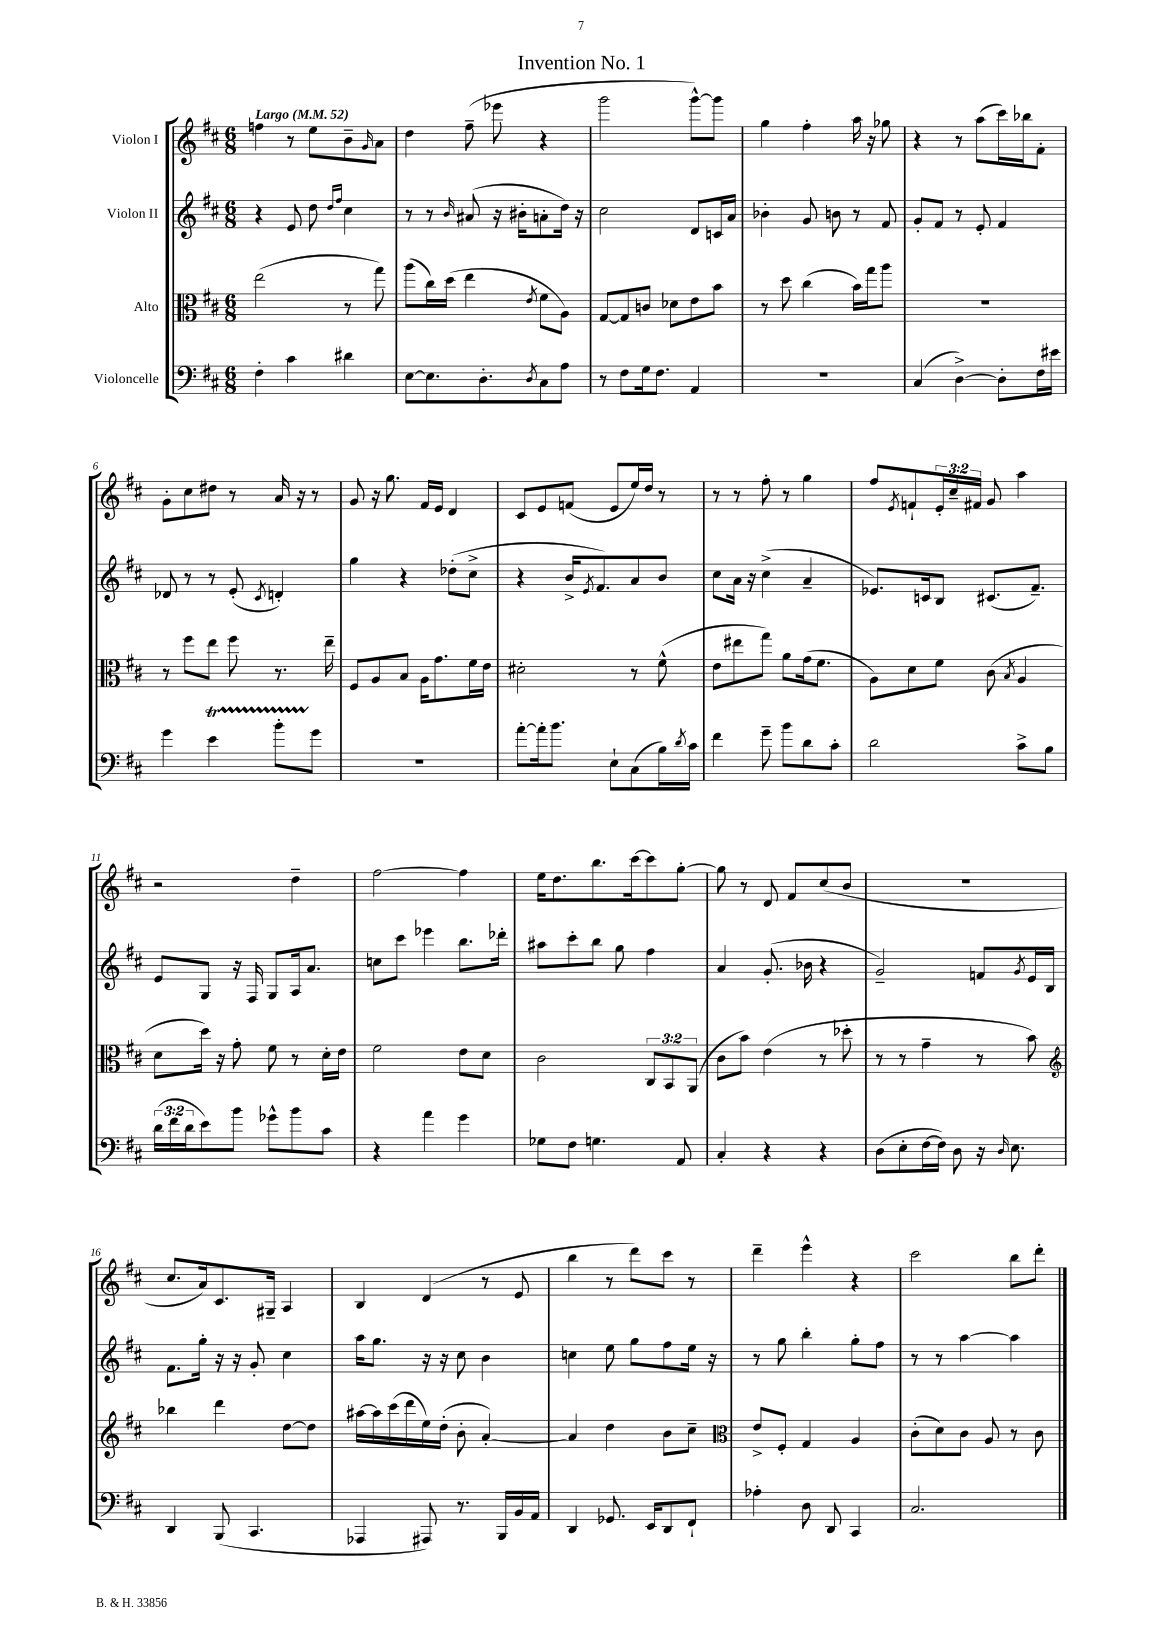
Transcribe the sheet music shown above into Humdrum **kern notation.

**kern	**kern	**kern	**kern
*staff4	*staff3	*staff2	*staff1
*clefF4	*clefC3	*clefG2	*clefG2
*k[f#c#]	*k[f#c#]	*k[f#c#]	*k[f#c#]
*M6/8	*M6/8	*M6/8	*M6/8
*MM52	*MM52	*MM52	*MM52
4F#'\	(2ee\	4r	4ff\
4c#\	.	8e/	8r
.	.	8dd\	8ee\L
.	.	16qqdd/LL	.
.	.	16qqff#/JJ	.
4d#\	8r	4cc#\	8b~\
.	.	.	16qqg/
.	8gg\)	.	8a\J
=	=	=	=
[8E\L	(8aa\L	8r	4dd\
8.E\]	16cc#\L)	8r	.
.	(16dd\JJ	.	.
.	.	16qqb/	.
.	4ee\	(8a#/	(8ff#~\
8.D'\	.	.	.
.	.	16r	8eee-\
.	.	16b#'\LK	.
8qD/	8qe/	.	.
8C#\	8f#\L	8a'\	4r
8A\J	8A\J)	16dd\Jk)	.
.	.	16r	.
=	=	=	=
8r	[8G/L	2cc#\	2ggg\
8F#\L	8G/]	.	.
16G\k	8c/J	.	.
8.F#\J	.	.	.
.	8d-\L	.	.
4AA/	8e\	8d/L	[8ggg^^\L)
.	8b\J	16c/L	8ggg\]J
.	.	16a/JJ	.
=	=	=	=
2.r	8r	4b-'\	4gg\
.	8dd\	.	.
.	(4cc#\	8g/	4ff#'\
.	.	8b\	.
.	16b\LL)	8r	16aa\
.	16gg\J	.	16r
.	8aa\J	8f#/	8gg-\
=	=	=	=
(4C#/	2.r	8g'/L	4r
.	.	8f#/J	.
[4D^\)	.	8r	8r
.	.	8e'/	(8aa\L
8D'\]L	.	4f#/	16ccc#\L)
.	.	.	16bb-\J
16F#\L	.	.	8f#'\J
16e#\JJ	.	.	.
=	=	=	=
4g\	8r	8d-/	8g'\L
.	8ff#\L	8r	8cc#\
4e\	8ee\J	8r	8dd#\J
.	8ff#\	(8e'/	8r
.	.	8qc#/	.
8b'\L	8.r	4d'/)	16a/
.	.	.	16r
8g\J	.	.	8r
.	16ee~\	.	.
=	=	=	=
2.r	8F#/L	4gg\	8g/
.	8A/	.	16r
.	.	.	8.gg\
.	8B/J	4r	.
.	16A\LK	.	16f#/LL
.	8.g\	.	16e/JJ
.	.	(8dd-'\L	4d/
.	16f#\L	8cc#^\J	.
.	16e\JJ	.	.
=	=	=	=
[8a'\L	2d#'\	4r	8c#/L
16a'\]k	.	.	8e/
8.b\J	.	.	.
.	.	16b^/LK	(8f/J
.	.	8qe/	.
.	.	8.f#/)	.
8E`\L	.	.	8e/L
(8C#\	8r	8a/	16ee/L)
.	.	.	16dd/JJ
16B\L)	(8f#^^\	8b/J	8r
8qd/	.	.	.
16c#\JJ	.	.	.
=	=	=	=
4f#\	8e\L	8cc#\L	8r
.	8ee#\	16a\Jk	8r
.	.	16r	.
8g~\	8gg\J)	(4cc#^\	8ff#'\
8b\L	8a\L	.	8r
8d\	(16g\k	4a~/	4gg\
.	8.f#\J	.	.
8c#'\J	.	.	.
=	=	=	=
2d\	8A\L)	8.e-/L)	8ff#/L
.	.	.	8qe/
.	8d\	.	8f`/
.	.	16c/k	.
.	8f#\J	8B/J	24e'/L
.	.	.	24cc#~/
.	.	.	24f#/JJ
.	(8c#\	(8.c#/L	8g/
.	8qB/	.	.
8c#^\L	4A/	.	4aa\
.	.	8.f#~/J)	.
8B\J	.	.	.
=	=	=	=
(24d\LL	8d\L	8e/L	2r
24f#\	.	.	.
24d\J	.	.	.
8e\)	16dd\Jk)	8G/J	.
.	16r	.	.
8b\J	8g'\	16r	.
.	.	16F#/	.
8g-^^\L	8f#\	8G/L	.
8b\	8r	16A/k	4dd~\
.	.	8.a/J	.
8c#\J	16d'\LL	.	.
.	16e\JJ	.	.
=	=	=	=
4r	2f#\	8cc\L	[2ff#\
.	.	8ccc#\J	.
4a\	.	4eee-\	.
4g\	8e\L	8.bb\L	4ff#\]
.	8d\J	.	.
.	.	16ddd-'\Jk	.
=	=	=	=
8G-\L	2c#\	8aa#\L	16ee\LK
.	.	.	8.dd\
8F#\J	.	8ccc#'\	.
4.G\	.	8bb\J	8.bb\
.	.	8gg\	.
.	.	.	[16ccc#\k
.	12C#/L	4ff#\	8ccc#\]
.	12BB/	.	.
8AA/	.	.	[8gg'\J
.	(12AA/J	.	.
=	=	=	=
4C#'/	8c#\L	4a/	8gg\]
.	8b\J)	.	8r
4r	(4e\	(8.g'/	8d/
.	.	.	8f#/L
.	.	16b-\	.
4r	8r	4r	(8cc#/
.	8dd-'\	.	8b/J
=	=	=	=
(8D\L	8r	2g~/)	2.r
8E'\	8r	.	.
[16F#\L	4g~\	.	.
16F#\]JJ)	.	.	.
8D\	.	.	.
16r	8r	8f/L	.
16qqD/	.	.	.
8.E\	.	.	.
.	.	8qg/	.
.	8b\)	16e/L	.
.	.	16B/JJ	.
=	=	=	=
*	*clefG2	*	*
4DD/	4bb-\	8.f#\L	8.cc#/L
.	.	16gg'\Jk	16a/k)
(8BBB/	4ddd\	16r	8.c#/
.	.	16r	.
4.CC#/	.	8g'/	.
.	.	.	16G#~/Jk
.	[8dd\L	4cc#\	4A/
.	8dd\]J	.	.
=	=	=	=
4AAA-/	[16aa#\LL	16aa\LK	4B/
.	16aa#\]	8.gg\J	.
.	(16ccc#\	.	.
.	16ddd\	.	.
8AAA#/)	16ee\)	16r	(4d/
.	(16dd'\JJ	16r	.
8.r	8b'\	8cc#\	.
.	[4a'/)	4b\	8r
16BBB/LL	.	.	.
16BB/	.	.	8e/
16AA/JJ	.	.	.
=	=	=	=
4DD/	4a/]	4cc\	4bb\
8.GG-/	4dd\	8ee\	8r
.	.	8gg\L	8ddd\L)
16EE/LK	.	.	.
8DD/	8b\L	8ff#\	8ccc#\J
8FF#`/J	8cc#~\J	16ee\Jk	8r
.	.	16r	.
=	=	=	=
*	*clefC3	*	*
4A-'\	8e^/L	8r	4ddd~\
.	8F#'/J	8gg\	.
8D\	4G/	4bb'\	4eee^^\
8DD/	.	.	.
4CC#/	4A/	8gg'\L	4r
.	.	8ff#\J	.
=	=	=	=
2.C#/	(8c#'\L	8r	2ccc#\
.	8d\)	8r	.
.	8c#\J	[4aa\	.
.	8A/	.	.
.	8r	4aa\]	8bb\L
.	8c#\	.	8ddd'\J
==	==	==	==
*-	*-	*-	*-
